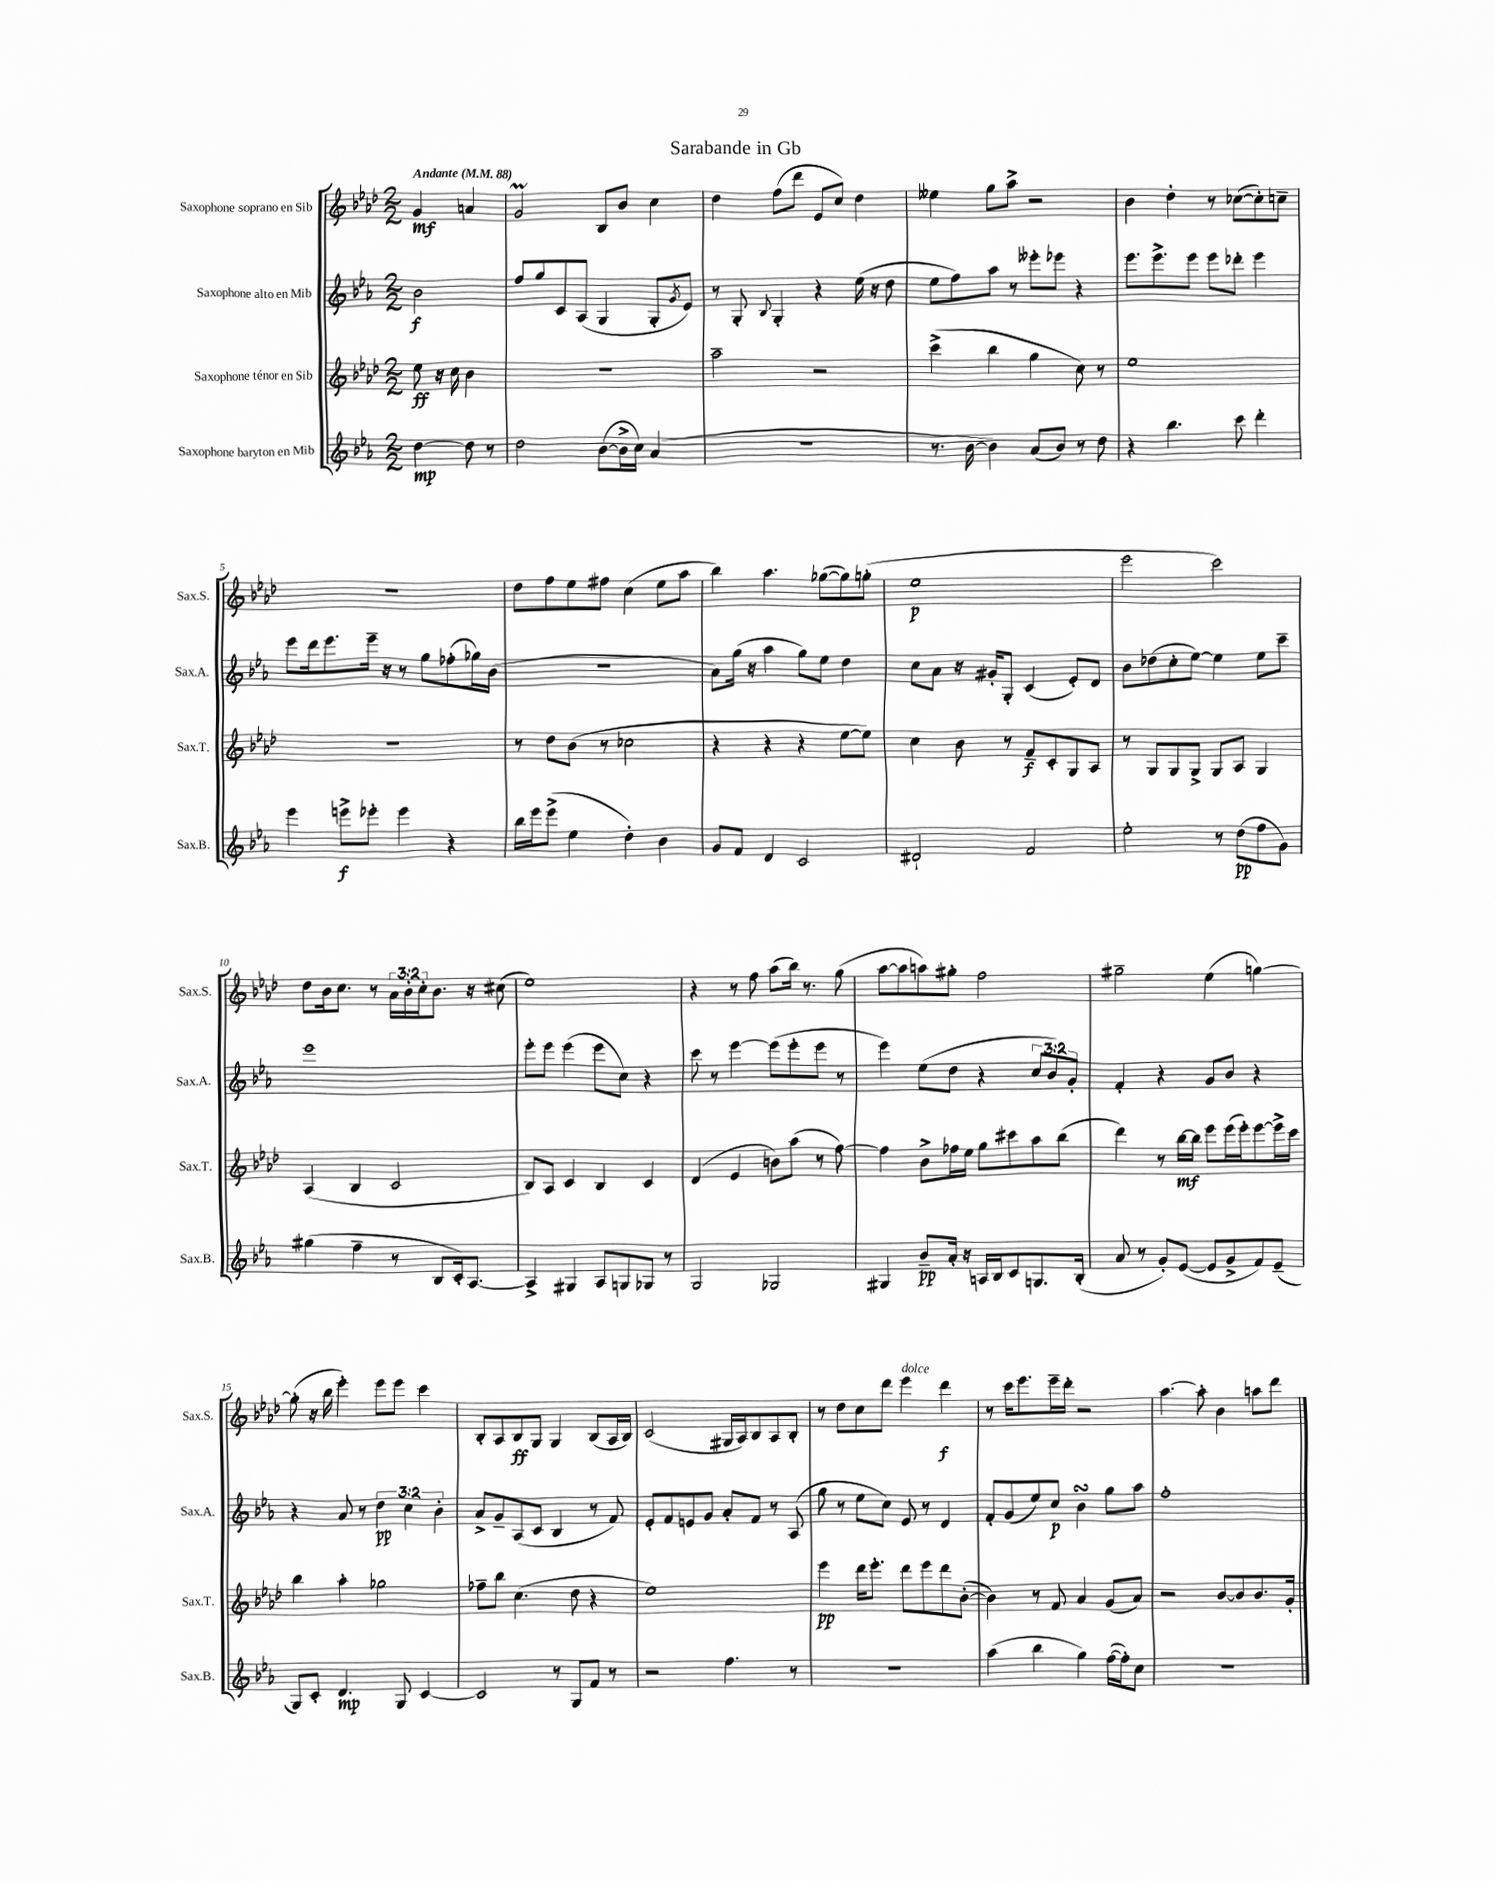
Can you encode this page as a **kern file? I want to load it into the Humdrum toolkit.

**kern	**dynam	**kern	**dynam	**kern	**dynam	**kern	**dynam
*part4	*part4	*part3	*part3	*part2	*part2	*part1	*part1
*staff4	*staff4	*staff3	*staff3	*staff2	*staff2	*staff1	*staff1
*I"Saxophone baryton en Mib	*	*I"Saxophone ténor en Sib	*	*I"Saxophone alto en Mib	*	*I"Saxophone soprano en Sib	*
*I'Sax.B.	*	*I'Sax.T.	*	*I'Sax.A.	*	*I'Sax.S.	*
*clefG2	*	*clefG2	*	*clefG2	*	*clefG2	*
*k[b-e-a-]	*	*k[b-e-a-d-]	*	*k[b-e-a-]	*	*k[b-e-a-d-]	*
*M2/2	*	*M2/2	*	*M2/2	*	*M2/2	*
*MM88	*	*MM88	*	*MM88	*	*MM88	*
=	=	=	=	=	=	=	=
!	!	!	!	!	!	!LO:TX:a:B:t=Andante	!
[4dd\	mp	8ee-\	ff	2b-\	f	4g/	mf
.	.	16r	.	.	.	.	.
.	.	16cc\	.	.	.	.	.
8dd\]	.	4b-\	.	.	.	4an/	.
8r	.	.	.	.	.	.	.
=1	=1	=1	=1	=1	=1	=1	=1
2dd\	.	1r	.	8ff/L	.	2gm/	.
.	.	.	.	8gg/	.	.	.
.	.	.	.	8c/	.	.	.
.	.	.	.	(8A-/J	.	.	.
([8b-\L	.	.	.	4G/	.	8B-/L	.
16b-^\L]	.	.	.	.	.	8b-/J	.
16cc\JJ)	.	.	.	.	.	.	.
(4a-/	.	.	.	8G'/L	.	4cc\	.
.	.	.	.	8qg/	.	.	.
.	.	.	.	8e-/J)	.	.	.
=2	=2	=2	=2	=2	=2	=2	=2
1r	.	2aa-~\	.	8r	.	4dd-\	.
.	.	.	.	8G'/	.	.	.
.	.	.	.	8qqB-/	.	.	.
.	.	.	.	4G'/	.	(8ff\L	.
.	.	.	.	.	.	8ddd-\J	.
.	.	2r	.	4r	.	8e-/L	.
.	.	.	.	.	.	8cc/J)	.
.	.	.	.	(16ee-\	.	4dd-\	.
.	.	.	.	16r	.	.	.
.	.	.	.	8dd\	.	.	.
=3	=3	=3	=3	=3	=3	=3	=3
8.r	.	(4ccc^\	.	8ee-\L	.	4ee--X\	.
.	.	.	.	8ff\)	.	.	.
[16b-\	.	.	.	.	.	.	.
4b-\])	.	4bb-\	.	8aa-\J	.	8gg\L	.
.	.	.	.	8r	.	8aa-^\J	.
(8a-/L	.	4gg\	.	8eee--X'\L	.	2r	.
8b-/J)	.	.	.	8eee-X\J	.	.	.
8r	.	8cc\)	.	4r	.	.	.
8dd\	.	8r	.	.	.	.	.
=4	=4	=4	=4	=4	=4	=4	=4
4r	.	1ee-	.	8.eee-\L	.	4b-\	.
.	.	.	.	8.eee-^\	.	.	.
4.bb-\	.	.	.	.	.	4dd-'\	.
.	.	.	.	8eee-\J	.	.	.
.	.	.	.	8eee-\L	.	8r	.
8ccc\	.	.	.	8ddd-X'\J	.	([8cc-X\L	.
4ddd'\	.	.	.	4eee-\	.	8cc-'\])	.
.	.	.	.	.	.	8ccn~\J	.
!!LO:LB:g=z
=5	=5	=5	=5	=5	=5	=5	=5
4eee-\	.	1r	.	8eee-\L	.	1r	.
.	.	.	.	16ddd\k	.	.	.
.	.	.	.	8.eee-\	.	.	.
8eeen^\L	f	.	.	.	.	.	.
8eee-X'\J	.	.	.	16eee-~\Jk	.	.	.
.	.	.	.	16r	.	.	.
4eee-\	.	.	.	8r	.	.	.
.	.	.	.	8gg\L	.	.	.
4r	.	.	.	(8ff-X'\	.	.	.
.	.	.	.	16gg-X\L)	.	.	.
.	.	.	.	(16b-\JJ	.	.	.
=6	=6	=6	=6	=6	=6	=6	=6
16bb-\LL	.	8r	.	1r	.	8dd-\L	.
16eee-\J	.	.	.	.	.	.	.
(8eee-^\J	.	8dd-\L	.	.	.	8ff\	.
4ee-\	.	(8b-\J	.	.	.	8ee-\	.
.	.	8r	.	.	.	8ff#X\J	.
4dd'\)	.	2cc-X\	.	.	.	(4cc\	.
4b-\	.	.	.	.	.	8ee-\L	.
.	.	.	.	.	.	8aa-\J	.
=7	=7	=7	=7	=7	=7	=7	=7
8g/L	.	4r	.	8a-\L)	.	4bb-\)	.
8f/J	.	.	.	(16gg\Jk	.	.	.
.	.	.	.	16r	.	.	.
4d/	.	4r	.	4aa-\	.	4.aa-\	.
2c/	.	4r	.	8gg\L)	.	.	.
.	.	.	.	8ee-\J	.	([8gg-X\L	.
.	.	[8ee-\L	.	4dd\	.	8gg-\])	.
.	.	8ee-\J])	.	.	.	(8ggn'\J	.
=8	=8	=8	=8	=8	=8	=8	=8
2d#X`/	.	4cc\	.	8cc\L	.	1ee-	p
.	.	.	.	8a-\J	.	.	.
.	.	8b-\	.	16r	.	.	.
.	.	.	.	16g#X'/KL	.	.	.
.	.	8r	.	8G'/J	.	.	.
2f/	.	8f~/L	f	(4c/	.	.	.
.	.	8c'/	.	.	.	.	.
.	.	8G/	.	8e-'/L)	.	.	.
.	.	8A-/J	.	8d/J	.	.	.
=9	=9	=9	=9	=9	=9	=9	=9
2ee-'\	.	8r	.	8b-\L	.	2eee-\	.
.	.	8G/L	.	(8dd-X\	.	.	.
.	.	8G/	.	8cc'\	.	.	.
.	.	8G^/J	.	[8ee-\J)	.	.	.
8r	.	8G/L	.	4ee-\]	.	2ccc\)	.
(8dd\L	pp	8A-/J	.	.	.	.	.
8ff\	.	4G/	.	8ee-\L	.	.	.
8g\J)	.	.	.	8ccc~\J	.	.	.
!!LO:LB:g=z
=10	=10	=10	=10	=10	=10	=10	=10
(4gg#X\	.	(4A-/	.	1eee-	.	8dd-\L	.
.	.	.	.	.	.	16b-\k	.
.	.	.	.	.	.	8.cc\J	.
4ff~\	.	4B-/	.	.	.	.	.
.	.	.	.	.	.	8r	.
8r	.	2c/	.	.	.	24a-\LL	.
.	.	.	.	.	.	24b-'\	.
.	.	.	.	.	.	24cc'\J	.
8B-/L	.	.	.	.	.	8.b-\J	.
16c'/k)	.	.	.	.	.	.	.
[8.A-/J	.	.	.	.	.	16r	.
.	.	.	.	.	.	(8cc#X\	.
=11	=11	=11	=11	=11	=11	=11	=11
4A-^/]	.	8B-/L)	.	8eee-'\L	.	1ee-)	.
.	.	8A-/J	.	8eee-\J	.	.	.
4G#X/	.	4c/	.	(4eee-\	.	.	.
8A-/L	.	4B-/	.	8eee-\L	.	.	.
8Gn/	.	.	.	8cc\J)	.	.	.
8G-X/J	.	4c/	.	4r	.	.	.
8r	.	.	.	.	.	.	.
=12	=12	=12	=12	=12	=12	=12	=12
2G/	.	(4d-/	.	8ccc\	.	4r	.
.	.	.	.	8r	.	.	.
.	.	4e-/	.	[4eee-\	.	8r	.
.	.	.	.	.	.	8ff\	.
2G-X/	.	8bn\L)	.	(8eee-\L]	.	(8aa-\L	.
.	.	(8aa-\J	.	8eee-'\	.	16bb-\Jk)	.
.	.	.	.	.	.	8.r	.
.	.	8r	.	8eee-\J	.	.	.
.	.	[8ff\)	.	8r	.	(8gg\	.
=13	=13	=13	=13	=13	=13	=13	=13
4G#X/	.	4ff\]	.	4eee-\)	.	[8aa-\L	.
.	.	.	.	.	.	8aa-\]	.
8b-~/L	pp	8b-^\L	.	(8ee-\L	.	8aan\)	.
16a-'/Jk	.	16ff-X\L	.	8dd\J	.	8gg#X'\J	.
16r	.	16ee-\JJ	.	.	.	.	.
16An/LL	.	8gg\L	.	4r	.	2ff\	.
16B-/J	.	.	.	.	.	.	.
8c/	.	8ccc#X\	.	.	.	.	.
8.Gn/	.	8aa-\	.	12cc/L	.	.	.
.	.	.	.	12b-/)	.	.	.
.	.	(8bb-\J	.	.	.	.	.
.	.	.	.	12g'/J	.	.	.
(16B-'/Jk	.	.	.	.	.	.	.
=14	=14	=14	=14	=14	=14	=14	=14
8a-/	.	4ddd-\)	.	4f'/	.	2gg#X~\	.
8r	.	.	.	.	.	.	.
8g'/L)	.	8r	.	4r	.	.	.
([8e-/J	.	[16bb-\LL	mf	.	.	.	.
.	.	16bb-\JJ]	.	.	.	.	.
8e-/L]	.	8eee-\L	.	8g/L	.	(4ee-\	.
8g^/	.	(16eee-\L	.	8b-/J	.	.	.
.	.	16eee-'\J)	.	.	.	.	.
8f/)	.	[8eee-\	.	4r	.	[4ggn\)	.
(8e-~/J	.	16eee-^\L]	.	.	.	.	.
.	.	16ccc\JJ	.	.	.	.	.
!!LO:LB:g=z
=15	=15	=15	=15	=15	=15	=15	=15
8G/L)	.	4bb-\	.	4r	.	(8gg'\]	.
8c'/J	.	.	.	.	.	16r	.
.	.	.	.	.	.	16bb-\	.
4.d/	mp	4aa-'\	.	8a-/	.	4eee-'\)	.
.	.	.	.	8r	.	.	.
.	.	2gg-X\	.	6dd\	pp	8eee-\L	.
8G/	.	.	.	.	.	8eee-\J	.
.	.	.	.	6cc\	.	.	.
[4c/	.	.	.	.	.	4ccc\	.
.	.	.	.	6b-'\	.	.	.
=16	=16	=16	=16	=16	=16	=16	=16
2c/]	.	8ff-X~\L	.	8a-^/L	.	8B-'/L	.
.	.	8bb-\J	.	8g~/	.	8A-/	.
.	.	(4.cc\	.	(8A-/	.	8B-/	ff
.	.	.	.	8c/J	.	8G/J	.
8r	.	.	.	4B-/	.	4G/	.
8G/L	.	8dd-\	.	.	.	.	.
8f/J	.	4r	.	8r	.	(8B-/L	.
8r	.	.	.	8f/)	.	16A-/L	.
.	.	.	.	.	.	16B-/JJ)	.
=17	=17	=17	=17	=17	=17	=17	=17
2r	.	1ee-)	.	8e-'/L	.	(2c/	.
.	.	.	.	8f/	.	.	.
.	.	.	.	8en/	.	.	.
.	.	.	.	8g/J	.	.	.
4.ff\	.	.	.	8a-'/L	.	16G#X/LL	.
.	.	.	.	.	.	16A-/J)	.
.	.	.	.	8f/J	.	8B-/	.
.	.	.	.	8r	.	8A-/	.
8r	.	.	.	(8A-/	.	8B-'/J	.
=18	=18	=18	=18	=18	=18	=18	=18
1r	.	4eee-\	pp	8gg\	.	8r	.
.	.	.	.	8r	.	8dd-\L	.
.	.	16ddd-\KL	.	8ee-\L	.	8cc\	.
.	.	8.eee-'\J	.	.	.	.	.
.	.	.	.	8cc\J)	.	8ddd-\J	.
!	!	!	!	!	!	!LO:TX:a:i:t=dolce	!
.	.	8ddd-\L	.	8e-/	.	4eee-\	.
.	.	8eee-\	.	8r	.	.	.
.	.	8ddd-\	.	4d/	.	4ddd-\	f
.	.	([8b-'\J	.	.	.	.	.
=19	=19	=19	=19	=19	=19	=19	=19
(4aa-\	.	4b-\])	.	8f'/L	.	8r	.
.	.	.	.	(8g/	.	16ccc\KL	.
.	.	.	.	.	.	8.eee-\	.
4bb-\	.	8r	.	8ee-/)	.	.	.
.	.	8f/	.	8cc/J	p	16eee-~\L	.
.	.	.	.	.	.	16ddd-'\JJ	.
4gg\)	.	4a-/	.	4b-sSSS\	.	2r	.
([16ff\LL	.	(8g/L	.	8gg\L	.	.	.
16ff'\J])	.	.	.	.	.	.	.
8cc\J	.	8a-/J)	.	8aa-\J	.	.	.
=20	=20	=20	=20	=20	=20	=20	=20
1r	.	2r	.	1ff'	.	[4.aa-\	.
.	.	.	.	.	.	8aa-'\]	.
.	.	[8b-/L	.	.	.	4b-\	.
.	.	8b-/]	.	.	.	.	.
.	.	8.b-/	.	.	.	8aan\L	.
.	.	.	.	.	.	8ddd-\J	.
.	.	16g'/Jk	.	.	.	.	.
==	==	==	==	==	==	==	==
*-	*-	*-	*-	*-	*-	*-	*-
